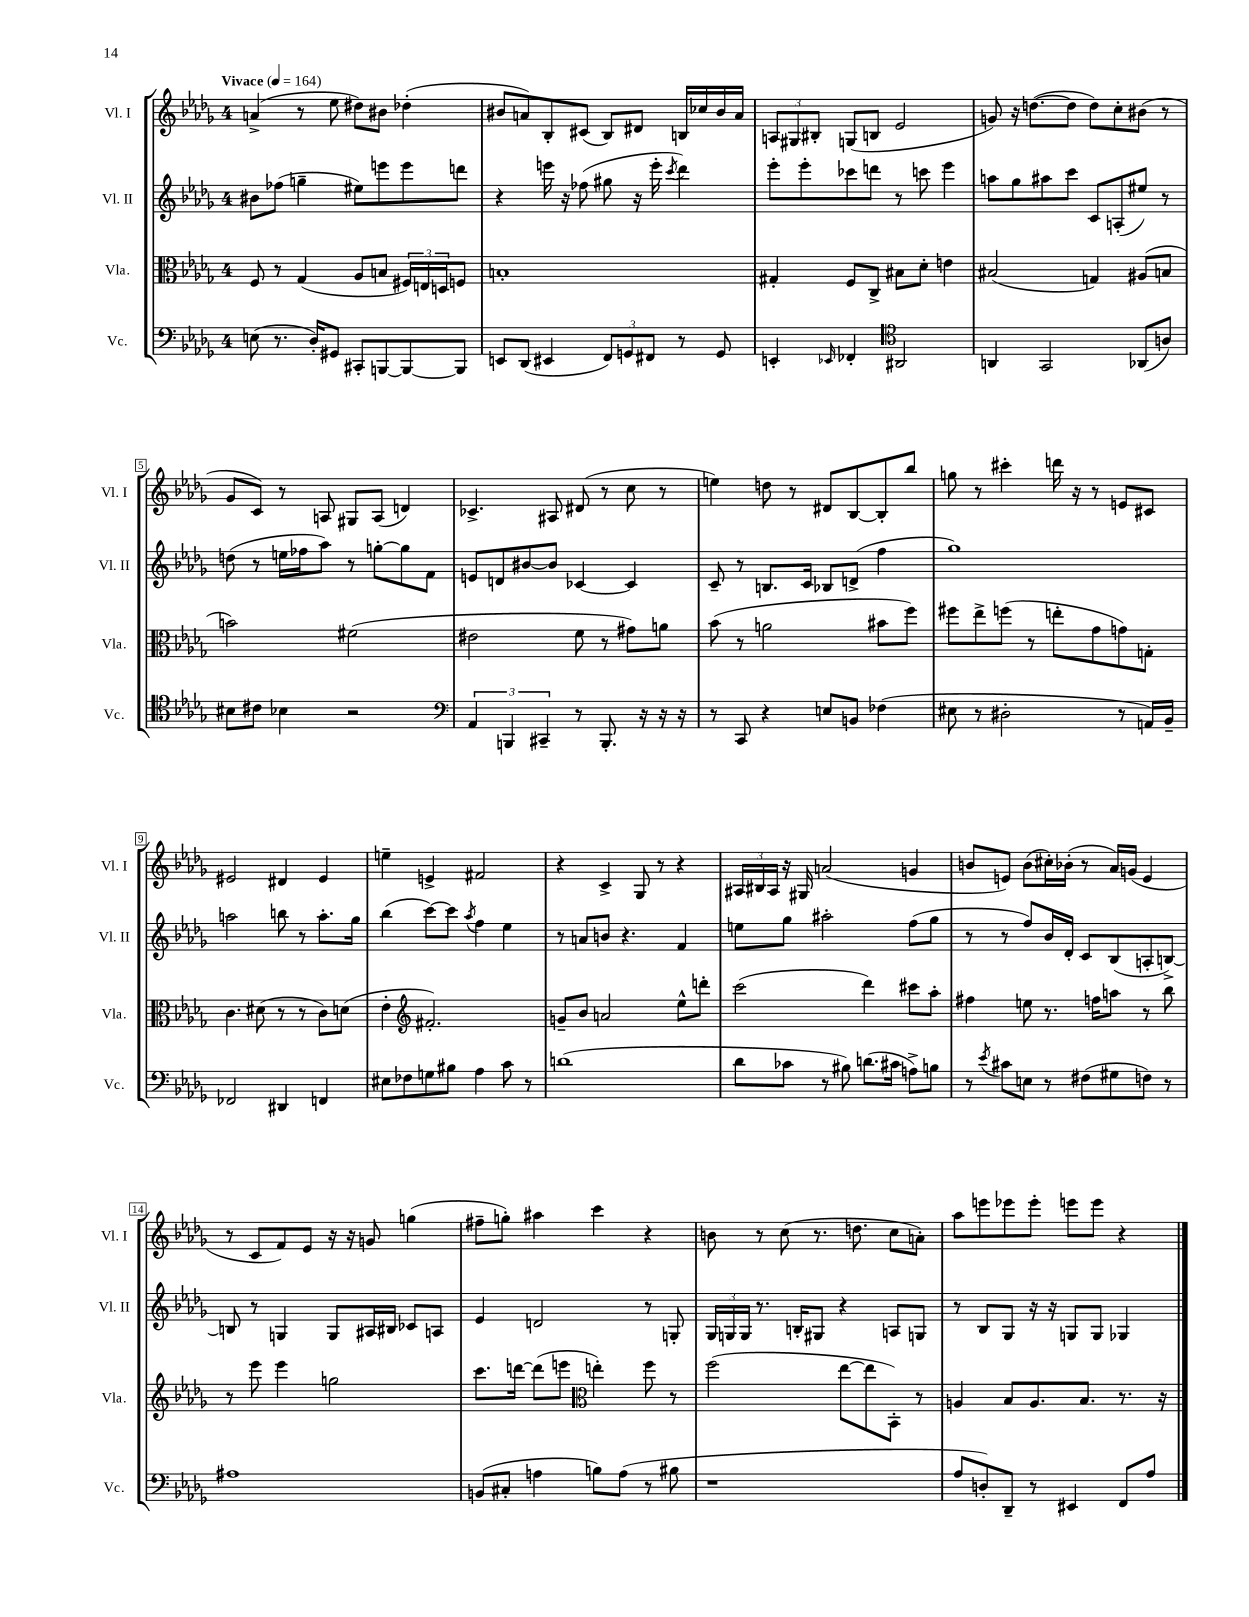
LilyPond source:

<<
\new StaffGroup <<
\new Staff = "s0" \with { instrumentName = "Vl. I" shortInstrumentName = "Vl. I" } {
    \clef treble \key des \major \once \override Staff.TimeSignature.style = #'single-digit \time 4/4 \tempo "Vivace" 4 = 164
    a'4->( r8 ees''8 dis''8) bis'8 des''4-.( |
    bis'8 a'8) bes8-. cis'8( bes8) dis'8 b16 ces''16 bis'16 a'16 |
    \tuplet 3/2 { a8 gis8 bis8-. } g8( b8 ees'2 |
    g'8) r16 d''8.~( d''8 d''8) c''8-. bis'8( r8 |
    ges'8 c'8) r8 a8 gis8 a8( d'4) |
    ces'4.-> ais8 dis'8( r8 c''8 r8 |
    e''4) d''8 r8 dis'8 bes8~ bes8-. bes''8 |
    g''8 r8 cis'''4-. d'''16 r16 r8 e'8 cis'8 |
    eis'2 dis'4 eis'4 |
    e''4-- e'4-> fis'2 |
    r4 c'4-> ges8 r8 r4 |
    \tuplet 3/2 { ais16 bis16 ais16 } r16 gis16 a'2( g'4 |
    b'8 e'8) b'8( cis''16-.) bes'16-.( r8 aes'16) g'16( e'4 |
    r8 c'8 f'8) ees'8 r16 r16 g'8 g''4( |
    fis''8-- g''8-.) ais''4 c'''4 r4 |
    b'8 r8 c''8( r8. d''8. c''8 a'8-.) |
    aes''8 e'''8 ees'''8 ees'''8-. e'''8 e'''8 r4 \bar "|." |
}
\new Staff = "s1" \with { instrumentName = "Vl. II" shortInstrumentName = "Vl. II" } {
    \clef treble \key des \major \once \override Staff.TimeSignature.style = #'single-digit \time 4/4
    bis'8 fes''8( g''4-- eis''8) e'''8 e'''8 d'''8 |
    r4 e'''16 r16 fes''8( gis''8 r16 e'''16-. \acciaccatura { c'''8 } des'''4) |
    ees'''8-. ees'''8-. ces'''8 d'''8 r8 c'''8 ees'''4 |
    a''8 ges''8 ais''8 c'''8 c'8 a8-.( eis''8) r8 |
    d''8( r8 e''16 fes''16 aes''8) r8 g''8~-. g''8 f'8 |
    e'8 d'8 bis'8~ bis'8 ces'4~ ces'4 |
    c'8-- r8 b8. c'16 bes8 d'8->( f''4 |
    ges''1) |
    a''2 b''8 r8 a''8.-. ges''16 |
    bes''4( c'''8~) c'''8 \acciaccatura { aes''8 } f''4 ees''4 |
    r8 a'8 b'8 r4. f'4 |
    e''8 ges''8 ais''2-. f''8( ges''8 |
    r8 r8 f''8) bes'16 des'16-. c'8 bes8( a8-. b8~->) |
    b8 r8 g4 g8 ais16 bis16 ces'8 a8 |
    ees'4 d'2 r8 g8-. |
    \tuplet 3/2 { ges16 g16 g16 } r8. b16-. gis8 r4 a8 g8 |
    r8 bes8 ges8 r16 r16 g8 g8 ges4 \bar "|." |
}
\new Staff = "s2" \with { instrumentName = "Vla." shortInstrumentName = "Vla." } {
    \clef alto \key des \major \once \override Staff.TimeSignature.style = #'single-digit \time 4/4
    f8 r8 ges4( aes8 b8 \tuplet 3/2 { fis16) e16 d16 } f8 |
    b1-. |
    gis4-. f8 c8-> bis8 des'8-. e'4 |
    bis2( g4) ais8( b8 |
    b'2) fis'2( |
    eis'2 f'8 r8 gis'8) a'8 |
    bes'8( r8 a'2 bis'8 f''8) |
    fis''8 ees''8-> f''8( r8 e''8-. ges'8 g'8) g8-. |
    c'4. dis'8( r8 r8 c'8) d'8( |
    ees'4-. \clef treble fis'2.-.) |
    g'8-- bes'8 a'2 ees''8-^ d'''8-. |
    c'''2( des'''4) cis'''8 aes''8-. |
    fis''4 e''8 r8. f''16 a''8 r8 bes''8 |
    r8 ees'''8 ees'''4 g''2 |
    c'''8. d'''16~ d'''8( e'''8 \clef alto e''4-.) f''8 r8 |
    f''2( ees''8~ ees''8 bes,8-.) r8 |
    a4 bes8 a8. bes8. r8. r16 \bar "|." |
}
\new Staff = "s3" \with { instrumentName = "Vc." shortInstrumentName = "Vc." } {
    \clef bass \key des \major \once \override Staff.TimeSignature.style = #'single-digit \time 4/4
    e8( r8. des16-.) gis,8 cis,8-. b,,8~ b,,8~ b,,8 |
    e,8 des,8( eis,4 \tuplet 3/2 { f,8) g,8 fis,8 } r8 g,8 |
    e,4-. \grace { ees,16 } fes,4-. \clef tenor ais,2 |
    a,4 ges,2 aes,8( a8) |
    bis8 cis'8 bes4 r2 |
    \clef bass \tuplet 3/2 { aes,4 b,,4 cis,4-- } r8 b,,8.-. r16 r16 r16 |
    r8 c,8 r4 e8 b,8 fes4( |
    eis8 r8 dis2-. r8 a,16) bes,16-- |
    fes,2 dis,4 f,4 |
    eis8 fes8 g8 bis8 aes4 c'8 r8 |
    d'1( |
    des'8 ces'8 r8 bis8) d'8.( cis'16 a8->) b8 |
    r8 \acciaccatura { ees'8 } cis'8 e8 r8 fis8( gis8 f8) r8 |
    ais1 |
    b,8( cis8-. a4 b8) a8( r8 bis8 |
    r1 |
    aes8 d8-.) des,8-- r8 eis,4 f,8 aes8 \bar "|." |
}
>>
>>
\layout { \context { \Score \override BarNumber.stencil = #(make-stencil-boxer 0.1 0.3 ly:text-interface::print) } }
